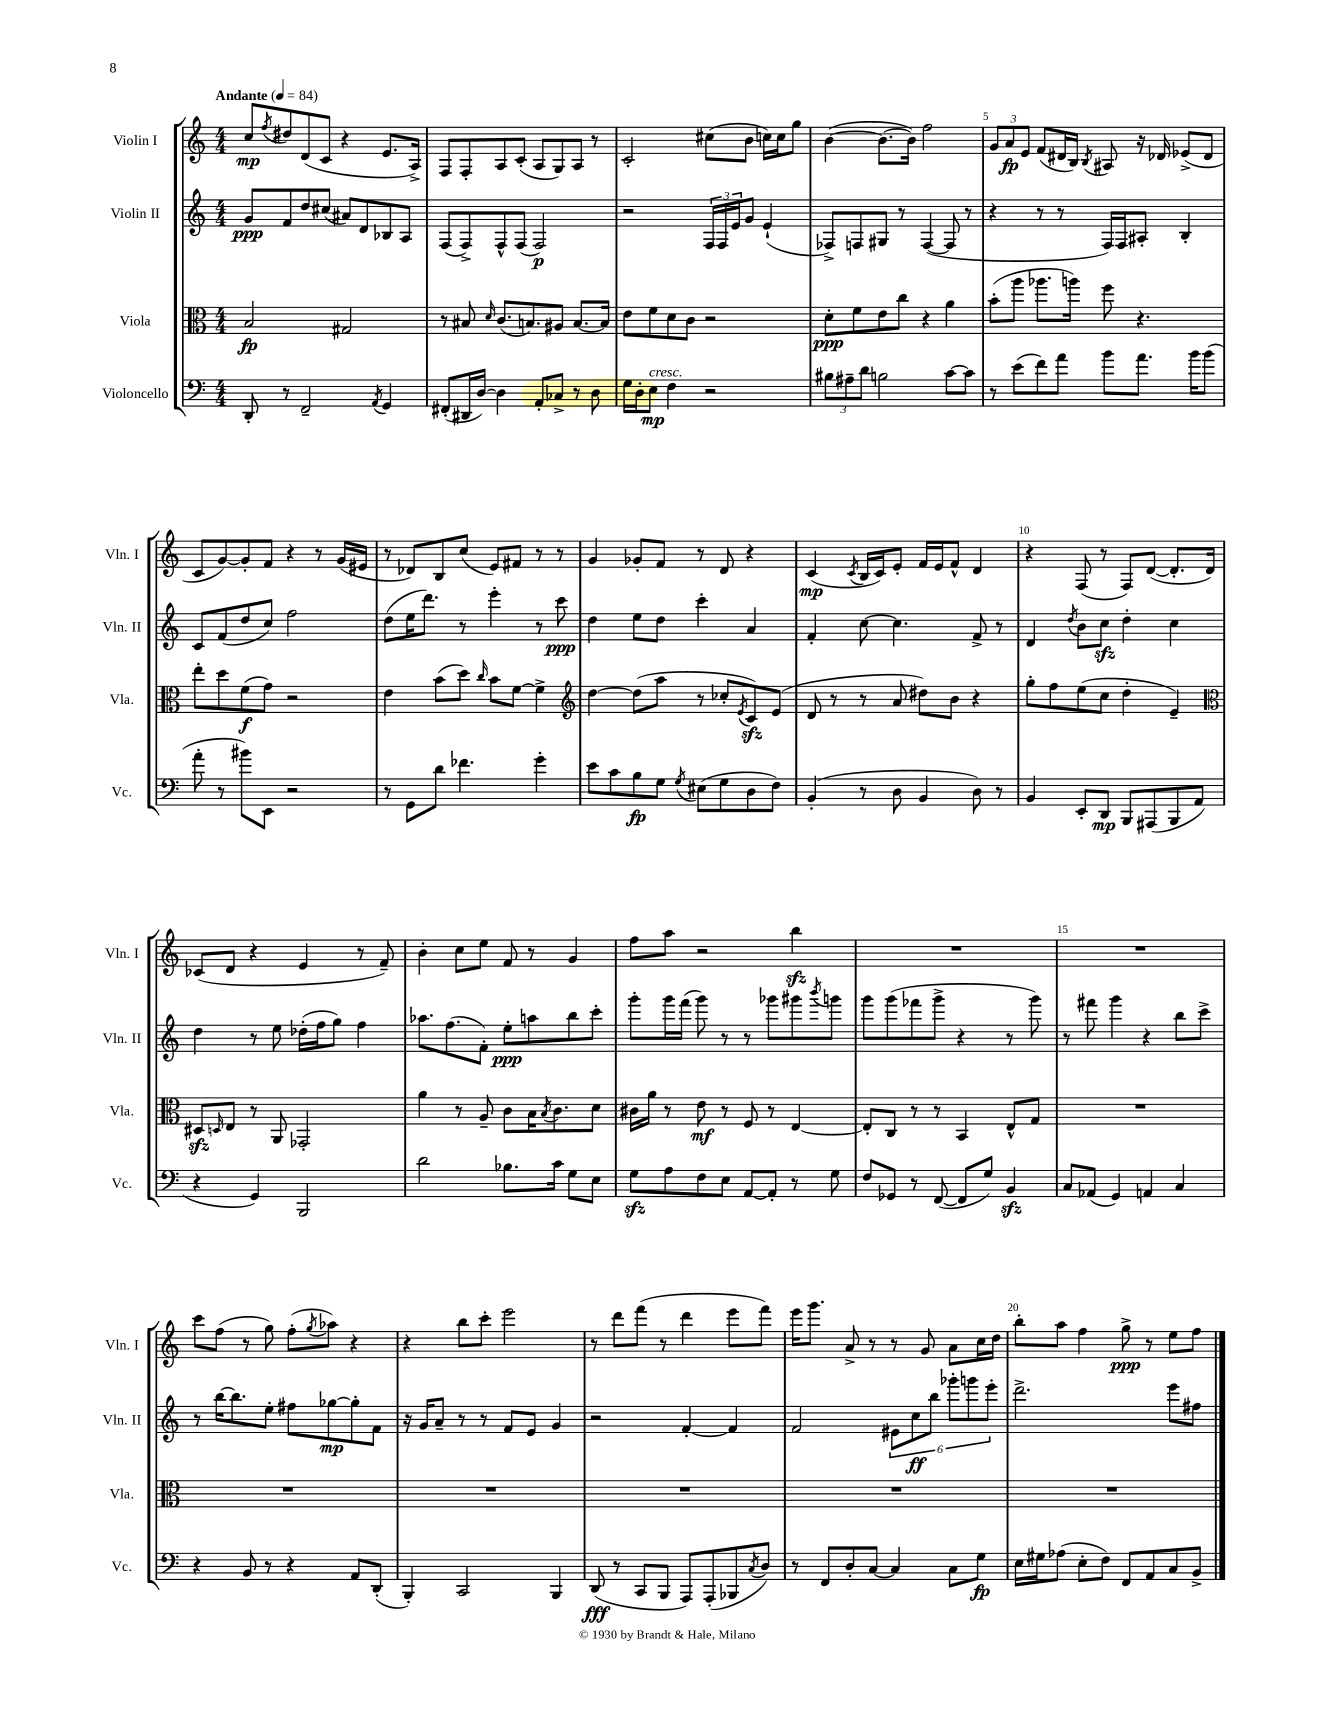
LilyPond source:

<<
\new StaffGroup <<
\new Staff = "s0" \with { instrumentName = "Violin I" shortInstrumentName = "Vln. I" } {
    \clef treble \key c \major \numericTimeSignature \time 4/4 \tempo "Andante" 4 = 84
    c''8\mp \acciaccatura { f''8 } dis''8 d'8( c'8 r4 e'8. a16->) |
    f8 f8-. a8 c'8-.( a8 g8) a8 r8 |
    c'2-. cis''8( b'8 c''16) c''16 g''8 |
    b'4~( b'8.~ b'16) f''2 |
    \tuplet 3/2 { g'8 a'8\fp e'8 } f'8( dis'16 b16) \acciaccatura { b8 } ais8 r16 des'16 ees'8->( des'8 |
    c'8 g'8~) g'8-. f'8 r4 r8 g'16( eis'16 |
    r8 des'8) b8 c''8( e'8) fis'8 r8 r8 |
    g'4 ges'8-. f'8 r8 d'8 r4 |
    c'4\mp( \acciaccatura { c'8 } b16 c'16) e'8-. f'16 e'16 f'8-^ d'4 |
    r4 f8( r8 f8) d'8~( d'8.-. d'16) |
    ces'8( d'8 r4 e'4 r8 f'8--) |
    b'4-. c''8 e''8 f'8 r8 g'4 |
    f''8 a''8 r2 b''4\sfz |
    R1 |
    R1 |
    c'''8 f''8( r8 g''8) f''8-.( \acciaccatura { g''8 } aes''8) r4 |
    r4 b''8 c'''8-. e'''2 |
    r8 d'''8 f'''8( r8 d'''4 e'''8 f'''8) |
    e'''16 g'''8. a'8-> r8 r8 g'8 a'8 c''16 d''16 |
    b''8-. a''8 f''4 g''8->\ppp r8 e''8 f''8 \bar "|." |
}
\new Staff = "s1" \with { instrumentName = "Violin II" shortInstrumentName = "Vln. II" } {
    \clef treble \key c \major \numericTimeSignature \time 4/4
    g'8\ppp f'8 d''8 cis''8( ais'8) d'8 bes8 a8 |
    f8( f8->) f8-^ f8( f2\p) |
    r2 \tuplet 3/2 { f16 f16 e'16 } g'8 e'4-!( |
    fes8->) f8 gis8 r8 f4~( f8 r8 |
    r4 r8 r8 f16) f16 ais8-. b4-. |
    c'8 f'8( d''8 c''8) f''2 |
    d''8( e''16 d'''8.) r8 e'''4-. r8 c'''8\ppp |
    d''4 e''8 d''8 c'''4-. a'4 |
    f'4-. c''8~ c''4. f'8-> r8 |
    d'4 \acciaccatura { d''8 } b'8 c''8\sfz d''4-. c''4 |
    d''4 r8 e''8 des''16-.( f''16 g''8) f''4 |
    aes''8. f''8.( f'8-.) e''8-.\ppp a''8 b''8 c'''8-. |
    g'''8-. g'''16 f'''16( g'''8) r8 r8 ges'''8 gis'''8 \acciaccatura { b'''8 } g'''8 |
    g'''8 g'''8( fes'''8 g'''8-> r4 r8 g'''8) |
    r8 fis'''8 g'''4 r4 b''8 c'''8-> |
    r8 b''16~ b''8. e''8-. fis''8 ges''8~\mp ges''8-. f'8 |
    r16 g'16 a'8-- r8 r8 f'8 e'8 g'4 |
    r2 f'4~-. f'4 |
    f'2 \tuplet 6/4 { eis'8 c''8\ff b''8 ges'''8-. g'''8 e'''8-. } |
    d'''2.-> e'''8 fis''8 \bar "|." |
}
\new Staff = "s2" \with { instrumentName = "Viola" shortInstrumentName = "Vla." } {
    \clef alto \key c \major \numericTimeSignature \time 4/4
    b2\fp gis2 |
    r8 bis8 \grace { d'16 } c'8.( b8.) ais8 b8.~ b16 |
    e'8 f'8 d'8 c'8 r2 |
    d'8-.\ppp f'8 e'8 c''8 r4 a'4 |
    b'8-.( a''8 aes''8. a''16) f''8 r4. |
    e''8-. d''8 f'8\f( g'8) r2 |
    e'4 b'8( d''8) \grace { c''16 } b'8 f'8~ f'4-> |
    \clef treble d''4~ d''8( a''8 r8 ces''8-. \acciaccatura { e'8 } c'8\sfz) e'8( |
    d'8 r8 r8 a'8 dis''8) b'8 r4 |
    g''8-. f''8 e''8( c''8 d''4-. e'4--) |
    \clef alto dis8\sfz \grace { d16 } e8 r8 a,8 ges,2-. |
    a'4 r8 a8-- c'8 b16 \acciaccatura { b8 } c'8. d'8 |
    cis'16 a'16 r8 e'8\mf r8 f8 r8 e4~ |
    e8-. c8 r8 r8 b,4 e8-^ g8 |
    R1 |
    R1 |
    R1 |
    R1 |
    R1 |
    R1 \bar "|." |
}
\new Staff = "s3" \with { instrumentName = "Violoncello" shortInstrumentName = "Vc." } {
    \clef bass \key c \major \numericTimeSignature \time 4/4
    d,8-. r8 f,2-- \acciaccatura { a,8 } g,4 |
    fis,8-.( dis,16 d16~) d4 a,8-. ces8-> r8 d8 |
    g16 d16-. e8\mp^\markup { \italic "cresc." } f4 r2 |
    \tuplet 3/2 { bis8 ais8-- d'8 } b2 c'8~ c'8 |
    r8 e'8( f'8) a'8 b'8 a'8. b'16 b'8( |
    a'8-. r8 bis'8) e,8 r2 |
    r8 g,8 d'8 fes'4. g'4-. |
    e'8 c'8 b8\fp g8 \acciaccatura { g8 } eis8( g8 d8 f8) |
    b,4-.( r8 d8 b,4 d8) r8 |
    b,4 e,8-. d,8\mp b,,8 ais,,8( b,,8 a,8 |
    r4 g,4) b,,2 |
    d'2 bes8. c'16 g8 e8 |
    g8\sfz a8 f8 e8 a,8~ a,8-. r8 g8 |
    f8 ges,8 r8 f,8~( f,8 g8) b,4\sfz |
    c8 aes,8( g,4) a,4 c4 |
    r4 b,8 r8 r4 a,8 d,8-.( |
    b,,4-.) c,2 b,,4 |
    d,8\fff( r8 c,8 b,,8 a,,8) a,,8-.( bes,,8 \acciaccatura { c8 } d8) |
    r8 f,8 d8-. c8~ c4 c8 g8\fp |
    e16 gis16 aes8( e8-. f8) f,8 a,8 c8 b,8-> \bar "|." |
}
>>
>>
\layout { \context { \Score \override BarNumber.break-visibility = ##(#f #t #t) barNumberVisibility = #(every-nth-bar-number-visible 5) } }
